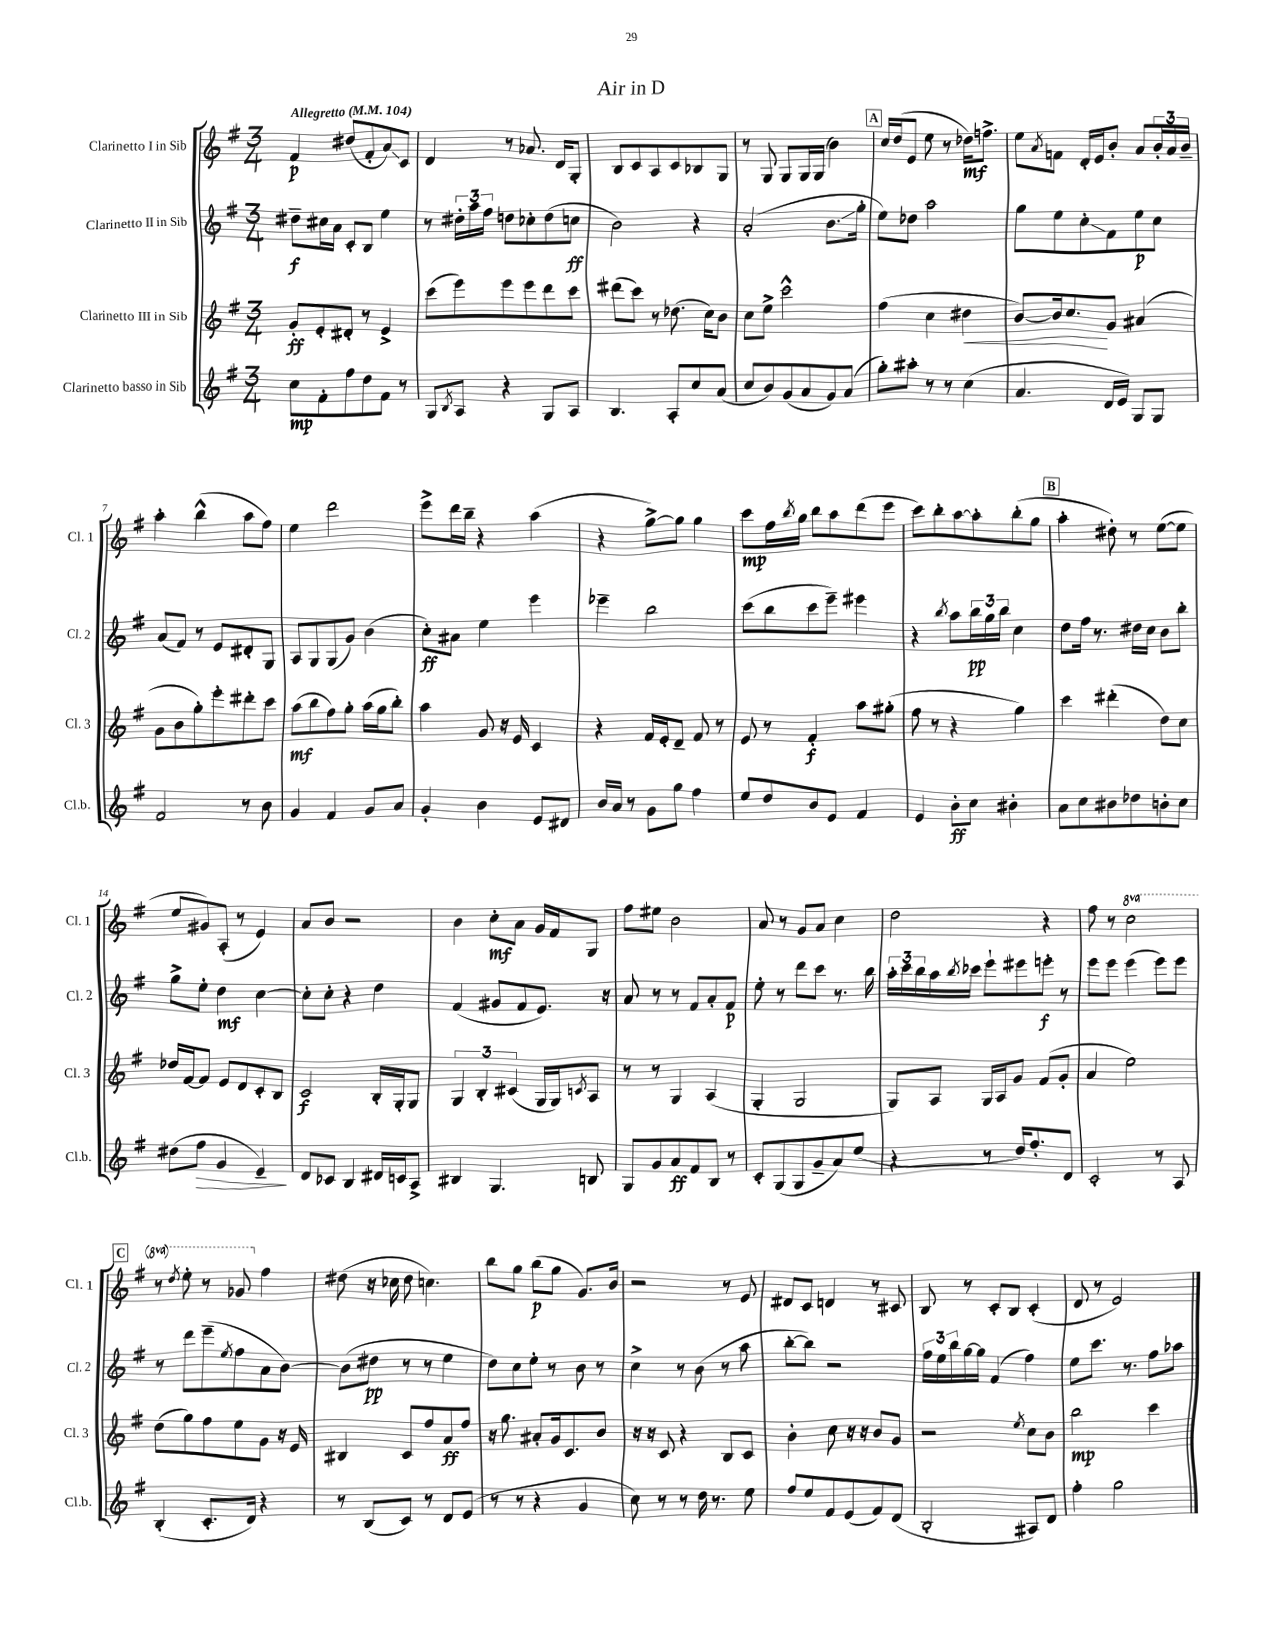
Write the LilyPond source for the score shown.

\header { title = "Air in D" }
<<
\new StaffGroup <<
\new Staff = "s0" \with { instrumentName = "Clarinetto I in Sib" shortInstrumentName = "Cl. 1" } {
    \clef treble \key g \major \numericTimeSignature \time 3/4 \set Staff.ottavationMarkups = #ottavation-simple-ordinals \tempo "Allegretto" 4 = 104
    fis'4\p dis''8( fis'8-. a'8\glissando) c'8 |
    d'4 r8 aes'8. d'16 g8-. |
    b8 c'8 a8 c'8 bes8 g8 |
    r8 g8 g8 g16 g16( b'4) |
    \mark \markup { \box "A" } c''16 d''16( e'8 e''8 r8 des''16\mf) f''8.-> |
    e''8 \acciaccatura { a'8 } f'8 d'16-. e'16 b'8-. a'8 \tuplet 3/2 { b'16-. a'16 b'16-- } |
    a''4-. b''4-^( a''8 fis''8) |
    e''4 d'''2 |
    e'''8-> d'''16 b''16-- r4 a''4( |
    r4 g''8~->) g''8 g''4 |
    c'''8\mp fis''16 \acciaccatura { b''8 } g''16 b''8 a''8 d'''8( e'''8 |
    c'''8) b''8-. a''8~ a''8-. b''8-.( g''8 |
    \mark \markup { \box "B" } a''4-. dis''8-.) r8 e''8~( e''8 |
    e''8 gis'8) a8-.( r8 e'4) |
    a'8 b'8 r2 |
    b'4 c''8-.\mf a'8 g'16 fis'16 g8 |
    fis''8 eis''8 b'2 |
    a'8 r8 g'8 a'8 c''4 |
    d''2 r4 |
    fis''8 r8 \ottava #1 c'''2 |
    \mark \markup { \box "C" } r8 \acciaccatura { d'''8 } e'''8-. r8 ges''8 \ottava #0 fis''4 |
    dis''8( r16 ces''16 dis''8 c''4.) |
    b''8 g''8 b''8\p( g''8 g'8.) b'16 |
    r2 r8 e'8 |
    dis'8 c'8 d'4 r8 cis'8 |
    b8 r8 c'8-. b8 c'4-.( |
    d'8 r8 e'2) \bar "|." |
}
\new Staff = "s1" \with { instrumentName = "Clarinetto II in Sib" shortInstrumentName = "Cl. 2" } {
    \clef treble \key g \major \numericTimeSignature \time 3/4
    dis''8--\f cis''16 a'16 c'8-. b8 e''4 |
    r8 \tuplet 3/2 { dis''16-. a''16 fis''16 } d''8 ces''8-. d''8( c''8\ff |
    b'2) r4 |
    a'2-.( b'8.\glissando g''16-. |
    \mark \markup { \box "A" } e''8) des''8 a''2 |
    g''8 e''8 c''8-.\glissando fis'8 e''8\p c''8 |
    a'8( fis'8) r8 e'8 dis'8-. g8 |
    a8 g8 g8( g'8) b'4( |
    c''8-.\ff) ais'8 e''4 e'''4 |
    ees'''4-- b''2 |
    c'''8( b''8 c'''8 e'''8--) eis'''4 |
    r4 \acciaccatura { b''8 } a''8 \tuplet 3/2 { b''16\pp g''16 b''16 } c''4 |
    \mark \markup { \box "B" } d''8 fis''16 r8. dis''16 c''16 b'8 b''8-. |
    g''8-> e''8-. d''4\mf c''4~ |
    c''8-. c''8-. r4 d''4 |
    fis'4( gis'8 fis'8 e'8.) r16 |
    a'8 r8 r8 fis'8 a'8-. fis'8\p |
    e''8-. r8 d'''8 c'''8 r8. b''16 |
    \tuplet 3/2 { a''16-. c'''16 b''16 } a''16 \acciaccatura { b''8 } ces'''16 e'''8-! eis'''8 e'''8-.\f r8 |
    e'''8 e'''8 e'''4( e'''8) e'''8 |
    \mark \markup { \box "C" } r8 d'''8 e'''8--( \acciaccatura { e''8 } fis''8 a'8 b'8~) |
    b'8( dis''8\pp r8 r8 e''4 |
    d''8) c''8 e''8-. r8 b'8 r8 |
    c''4-> r8 b'8( r8 a''8 |
    b''8~-. b''8) r2 |
    \tuplet 3/2 { fis''16 e''16 b''16 } g''16~ g''16 fis'4( fis''4) |
    e''8 c'''8. r8. fis''8 aes''8 \bar "|." |
}
\new Staff = "s2" \with { instrumentName = "Clarinetto III in Sib" shortInstrumentName = "Cl. 3" } {
    \clef treble \key g \major \numericTimeSignature \time 3/4
    g'8-.\ff e'8-. dis'8-. r8 e'4-> |
    c'''8( e'''8) e'''8 e'''8 d'''8 c'''8 |
    dis'''8( c'''8) r8 des''8.( c''16) b'8 |
    c''8 e''8-> c'''2-^ |
    \mark \markup { \box "A" } fis''4( c''4 dis''4\< |
    b'8~) b'16 c''8.\! g'8 ais'4( |
    g'8 b'8 g''8-.) e'''8-. dis'''8-. c'''8 |
    a''8\mf( b''8 fis''8) g''8-. a''16( g''16 b''8-.) |
    a''4 g'8 r16 e'16 c'4 |
    r4 fis'16 e'16-. d'8-- fis'8 r8 |
    e'8 r8 fis'4-.\f a''8 gis''8-.( |
    fis''8 r8 r4 g''4) |
    \mark \markup { \box "B" } c'''4 dis'''4-.( d''8) c''8 |
    des''16 fis'16~ fis'8 e'8 d'8 c'8-. b8 |
    c'2\f b16-. g16-. g8 |
    \tuplet 3/2 { g4 b4-. cis'4( } g16 g16) \acciaccatura { c'8 } a8 |
    r8 r8 g4 a4( |
    g4-. g2 |
    g8) a8 g16 a16 g'8 fis'8( g'8-. |
    a'4 e''2) |
    \mark \markup { \box "C" } d''8( g''8) fis''8 e''8 g'8 r16 e'16 |
    bis4 c'8 fis''8 a'8\ff fis''8 |
    r16 g''8. ais'8-. g'16 c'8. b'8 |
    r16 r16 c'8 r4 b8 c'8 |
    b'4-. c''8 r16 r16 b'8 g'8 |
    r2 \acciaccatura { e''8 } c''8 b'8 |
    b''2\mp c'''4 \bar "|." |
}
\new Staff = "s3" \with { instrumentName = "Clarinetto basso in Sib" shortInstrumentName = "Cl.b." } {
    \clef treble \key g \major \numericTimeSignature \time 3/4
    c''8\mp fis'8-. fis''8 d''8 fis'8 r8 |
    g8 \acciaccatura { b8 } a8 r4 g8 a8 |
    b4. a8-. c''8 a'8( |
    c''8 b'8) g'8( a'8 g'8) a'8( |
    \mark \markup { \box "A" } g''8-.) ais''8-. r8 r8 c''4( |
    a'4. d'16 e'16) g8 g8 |
    fis'2 r8 b'8 |
    g'4 fis'4 g'8 a'8 |
    g'4-. b'4 e'8 dis'8 |
    b'16 a'16 r8 g'8 g''8 fis''4 |
    e''8 d''8 b'8 e'8 fis'4 |
    e'4 b'8-.\ff c''8 bis'4-. |
    \mark \markup { \box "B" } a'8 c''8 bis'8 des''8 b'8-. c''8 |
    dis''8( fis''8\> g'4 e'4--\!) |
    d'8 ces'8 b4 dis'16 c'16 a8-> |
    bis4 g4. b8 |
    g8 g'8 a'8\ff fis'8 b8 r8 |
    c'8-. g8( g8 g'8-- a'8) e''8( |
    r4 r8 d''16) fis''8.-. d'8 |
    c'2-. r8 a8 |
    \mark \markup { \box "C" } b4-.( c'8.-. d'16) r4 |
    r8 b8( c'8) r8 d'8 e'8( |
    r8 r8 r4 g'4 |
    c''8) r8 r8 d''16 r8. e''8 |
    fis''8 e''8 fis'8 e'8( fis'8) d'8( |
    b2-. ais8) d'8 |
    fis''4-. g''2 \bar "|." |
}
>>
>>
